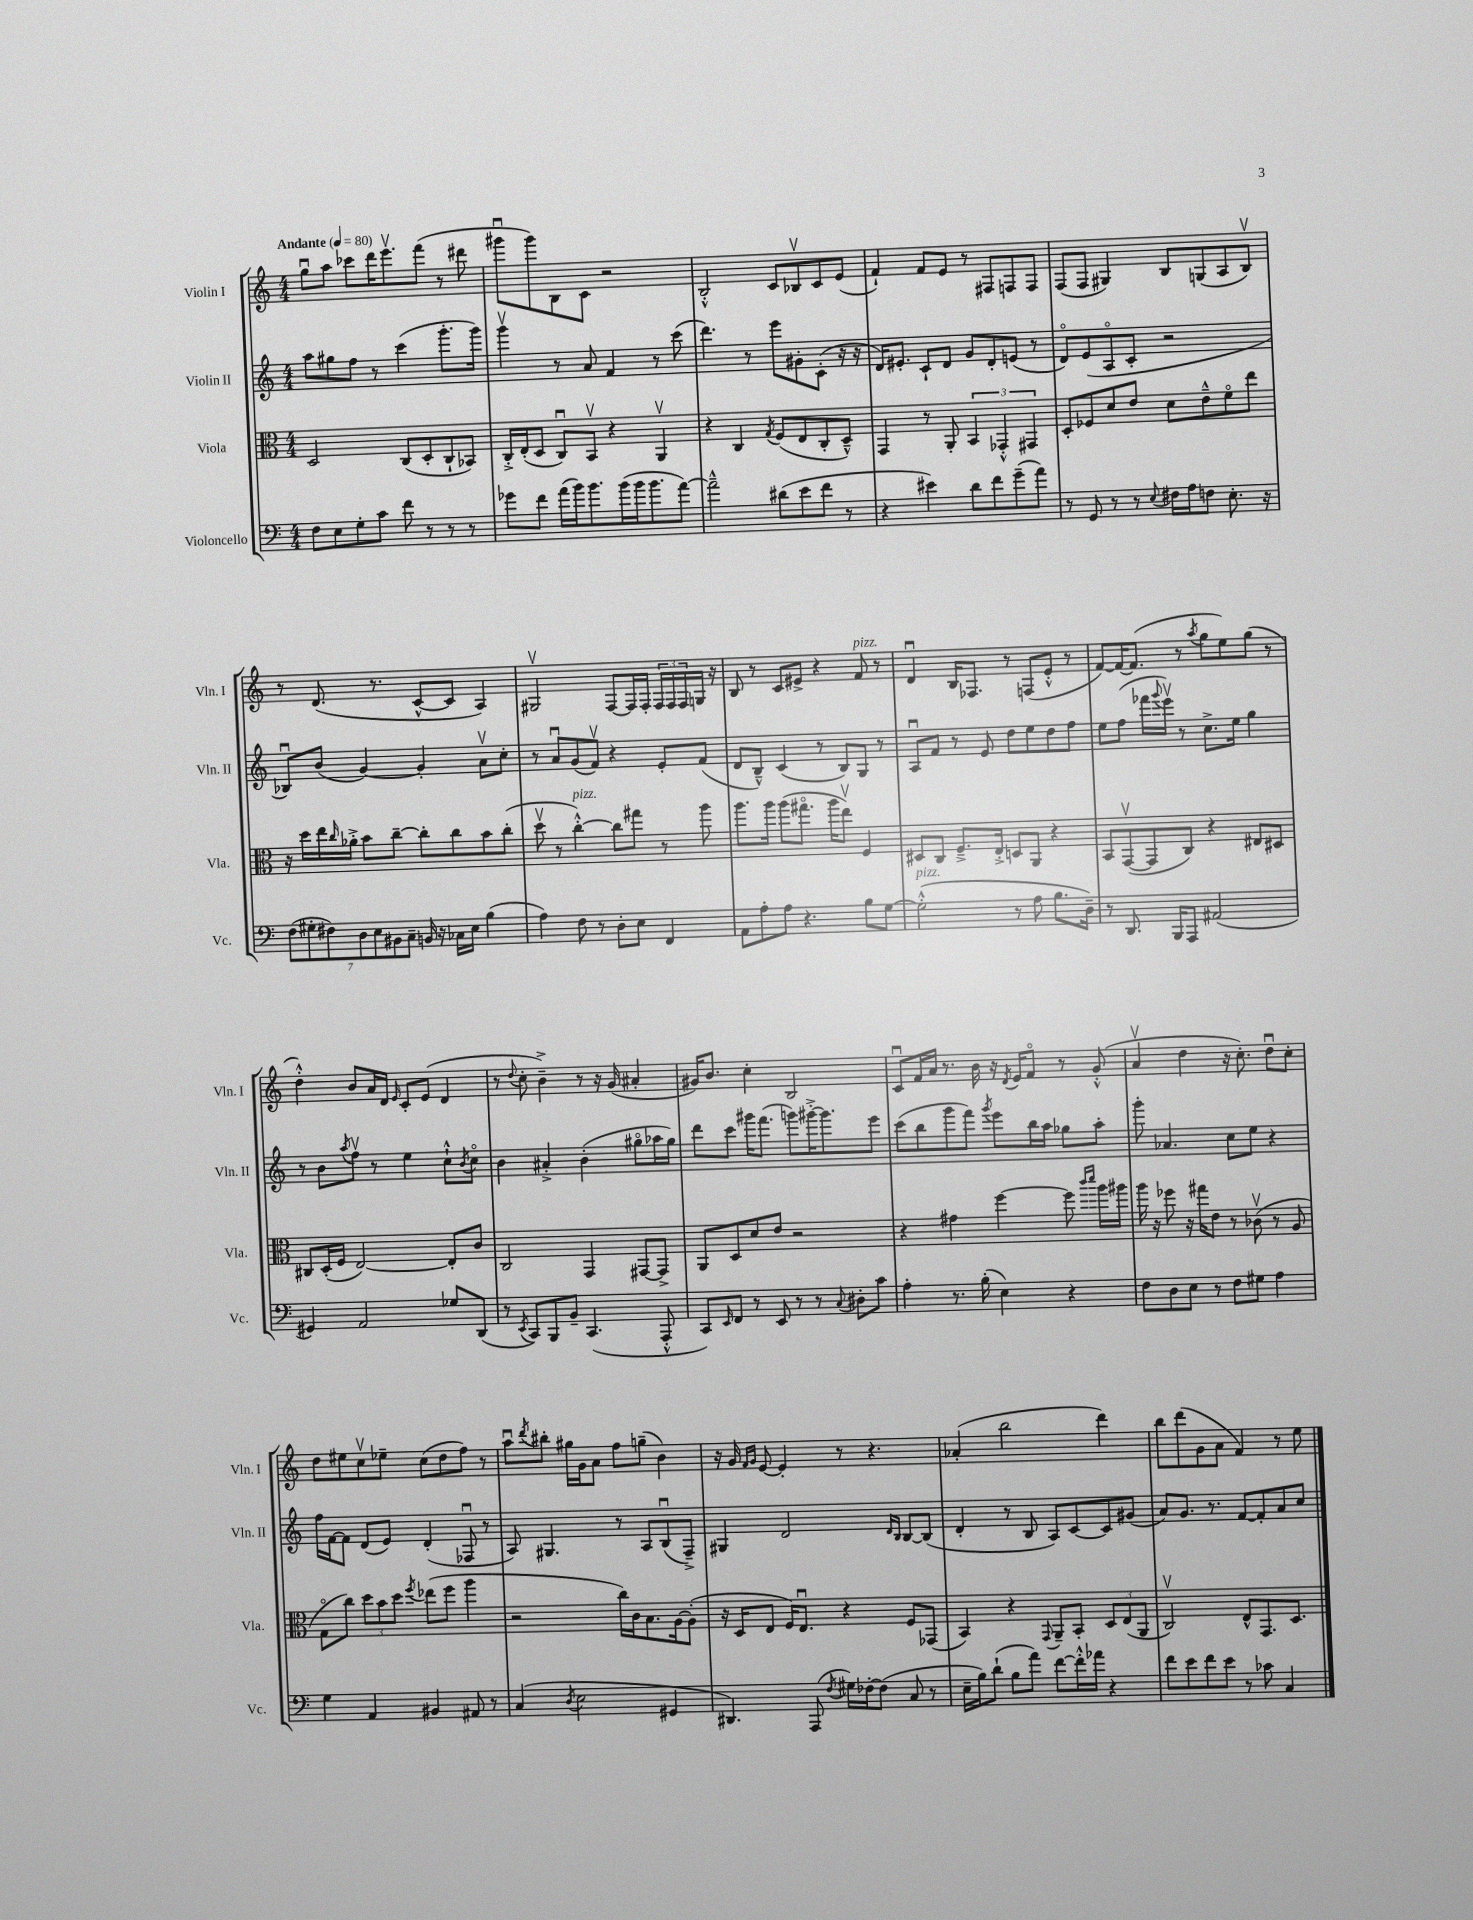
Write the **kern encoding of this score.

**kern	**kern	**kern	**kern
*staff4	*staff3	*staff2	*staff1
*clefF4	*clefC3	*clefG2	*clefG2
*k[]	*k[]	*k[]	*k[]
*M4/4	*M4/4	*M4/4	*M4/4
*MM80	*MM80	*MM80	*MM80
8F	2D	8aa	8ggu
8E	.	8gg#	8aa
8G'	.	8ff	8ccc-
8c	.	8r	16ddd
.	.	.	8.eeev
8f	(8C	(4ccc	.
8r	8D'	.	(8fff
8r	8C`	8.ggg'	8r
8r	8BB-)	.	8ddd#
.	.	16ggg)	.
=	=	=	=
8g-	16C'^	4gggv	8ggg#u
.	(16E'	.	.
8f	8D	.	8ggg#)
(16a	8Cu)	8r	8B
16b)	.	.	.
8.b	8BBv	8a	8c
.	4r	4f	2r
(16b	.	.	.
16b	.	.	.
8.b	.	.	.
.	4AAv	8r	.
[8a)	.	(8ccc	.
=	=	=	=
2a~^^]	4r	4.ddd)	2B'^^
.	4C	.	.
.	.	8r	.
.	8qG	.	.
(8d#	(8F	8eee	8c
8e	8E	8g#'	8B-v
8f	8C'	(8c'	8c
8r	8D~^^)	16r	(8e
.	.	16r	.
=	=	=	=
4r	4GG	16d)	4f`)
.	.	8.e#'	.
4e#)	8r	8c`	8f
.	8AA'	8d	8e
8d	6BB	8g	8r
8f	.	8d'	8F#
.	6GG-'^^	.	.
(8g~	.	(8e	8F
.	6GG#	.	.
8a)	.	8r	8F
=	=	=	=
8r	8D'	8do)	(8F
8GG	8F-	(8e	8F
8r	8d	8Ao	4G#)
8r	8e	8c'	.
8qqE	.	.	.
16F#	8d	2r	8B
16A	.	.	.
8F	8e~^^	.	(8G
8.E'	8fo	.	8A
.	8ee	.	8Bv)
16r	.	.	.
=	=	=	=
(14F	16r	8B-u)	8r
.	16dd	.	.
14G#'	.	.	.
.	16ee	(8b	(8.d
14F#)	.	.	.
.	16qqcc	.	.
.	16a-'^	.	.
14D	.	.	.
.	8b	[4g)	.
14E	.	.	.
.	.	.	8.r
14BB#	.	.	.
.	[8cc~	.	.
14C~	.	.	.
16BB	8cc']	4g']	[8c^^
16r	.	.	.
16C-	8cc	.	8c]
16E	.	.	.
(4B	8b	8av	4A)
.	(8cc'	8cc'	.
=	=	=	=
4A)	8ddv	8r	2G#v
.	8r	8au	.
8F	[4cc'^^)	(8g	.
8r	.	8fv)	.
8D'	8cc]	4r	[8F
8E	8gg#	.	16F]
.	.	.	16F'
4FF	8r	8e'	24F
.	.	.	24F
.	.	.	24F
.	8aa	(8f	16G
.	.	.	16r
=	=	=	=
8AA	8.aa	8d	8B
8A'	.	8B~^^)	8r
.	16aa	.	.
8A	(8aa	(4c	8c
4.r	8.gg#o	.	8e#^
.	.	8r	4r
.	16aa	.	.
.	8eev)	8B)	.
8B	4F	8G	8f
[8G	.	8r	8r
=	=	=	=
(2G'^^]	8D#	8Au	4du
.	8C	8f	.
.	8.F~^	8r	16B
.	.	.	8.F-
.	.	8e	.
.	16E'^	.	.
8r	8D	8dd	8r
8A	8AA	8ee	(8F
8.B	4r	8dd	8e'^^
.	.	8ff	8r
16D~)	.	.	.
=	=	=	=
8r	8BB	8ee	[8f)
8.DD	([8GGv	(8ff	16f_
.	.	.	(8.f]
.	8GG]	16fff-	.
.	.	8qqggg	.
16BBB	.	16eeev)	.
8AAA	8C)	8r	8r
.	.	.	8qaa
(2AA#	4r	8.cc^	8gg
.	.	.	8ee)
.	.	16ee	.
.	8E#	4gg	(8gg
.	8D#	.	8r
=	=	=	=
4GG#)	8C#	8r	4dd'^^)
.	(16D'	8b	.
.	16F	.	.
.	.	8qaa	.
2AA	[2E)	8ffv	8b
.	.	8r	16a
.	.	.	16d
.	.	.	16qqe
.	.	4ee	8c'
.	.	.	(8e
8G-	8E']	8cc`^^	4d
.	.	8qb	.
(8DD	8c	8cco	.
=	=	=	=
8r	2C	4b	8r
8qEE	.	.	8qqdd
8CC)	.	.	8cc'
8BBB	.	4a#'^	4b~^)
8BB~	.	.	.
(4.CC	4GG	(4b'	8r
.	.	.	16r
.	.	.	(16g
.	[8GG#	8gg#o	4a#'
8AAA'^^	8GG#^]	16aa-	.
.	.	16gg#)	.
=	=	=	=
8CC)	8AA	8ddd	16g#)
.	.	.	8.b
16qqEE	.	.	.
8FF	8D	8ccc	.
8r	8d	16ggg#	4cc'
.	.	(8.fff	.
8EE	8e	.	.
8r	2r	8ggg)	2B
8r	.	[16ggg#'^	.
.	.	8.ggg#]	.
8qqC	.	.	.
8D#'	.	.	.
8c	.	8eee	.
=	=	=	=
4A'	4r	(8ccc	8cu
.	.	8bb	16f
.	.	.	16a
8.r	4g#	8ggg	8.r
.	.	8fff)	.
(16B'	.	.	16b
.	.	8qggg	.
4E)	[4ff	8eee	16r
.	.	.	8qd
.	.	.	16e
.	.	16bb	8fo
.	.	16aa	.
4r	8ff]	8gg-	8r
.	16qqccc	.	.
.	16qqddd	.	.
.	16aa	8aa'	(8g'^^
.	16aa#	.	.
=	=	=	=
8F	16aa	8ggg'	4av
.	16r	.	.
8D	8ff-	4.a-	.
8E	16r	.	4dd
.	16gg#	.	.
8r	8e	.	.
8F	8r	8cc	16r
.	.	.	8.cc')
8G#	(8c-v	8ee	.
4A	8r	4r	8ddu
.	8A	.	8cc'
=	=	=	=
4G	8Go	16ff	8dd
.	.	[16f	.
.	8cc)	8f]	8ee#
4AA	12dd	(8d	8ccv
.	12b	.	.
.	.	8e)	8ee-~
.	12dd	.	.
.	8qff	.	.
4BB#	(8ee-	(4d'	(8cc
.	8ff	.	8dd
8AA#	4aa	8F-u	8ff)
8r	.	8r	8r
=	=	=	=
(4C	2r	8A)	8aau
.	.	.	8qddd
.	.	4.G#	8bb#'
8qD	.	.	.
2E	.	.	16gg#
.	.	.	16g
.	.	.	8a
.	16cc)	8r	8ff
.	16c	.	.
.	8.B	8A	(8gg~
4GG#	.	(8Bu	4b)
.	[16A	.	.
.	(8A']	8F~^)	.
=	=	=	=
4.DD#)	16r	4G#	16r
.	16D	.	16g
.	.	.	16qqf
.	.	.	16qqg
.	8E	.	[8e
.	16F)	2d	4e']
.	8.Eu	.	.
(8AAA	.	.	.
8qF	.	.	.
16G#)	4r	.	8r
[16F-'	.	.	.
(8F-]	.	.	4.r
.	.	16qqd	.
.	.	16qqB	.
8C	8F	[8B	.
8r	(8GG-	(8B]	.
=	=	=	=
16E~	4BB)	4d'	(4a-'
16B)	.	.	.
(8d`	.	.	.
8B	4r	8r	2bb
8a)	.	8B	.
.	8qqGG	.	.
[8f	8AA~	8A)	.
16f'^^]	8BB'	[8c	.
16a-	.	.	.
4r	12D	8c]	4ddd)
.	(12E	.	.
.	.	(8g#	.
.	12AA	.	.
=	=	=	=
8f	2Cv)	8a)	8bb
8e	.	8.g	(8ddd
8f	.	.	8g
.	.	8.r	.
8e	.	.	8a
8r	8E^^	[8f	4f)
8c-	8.GG	8f']	.
4C	.	8a	8r
.	8.D	.	.
.	.	8cc	8ee
==	==	==	==
*-	*-	*-	*-
